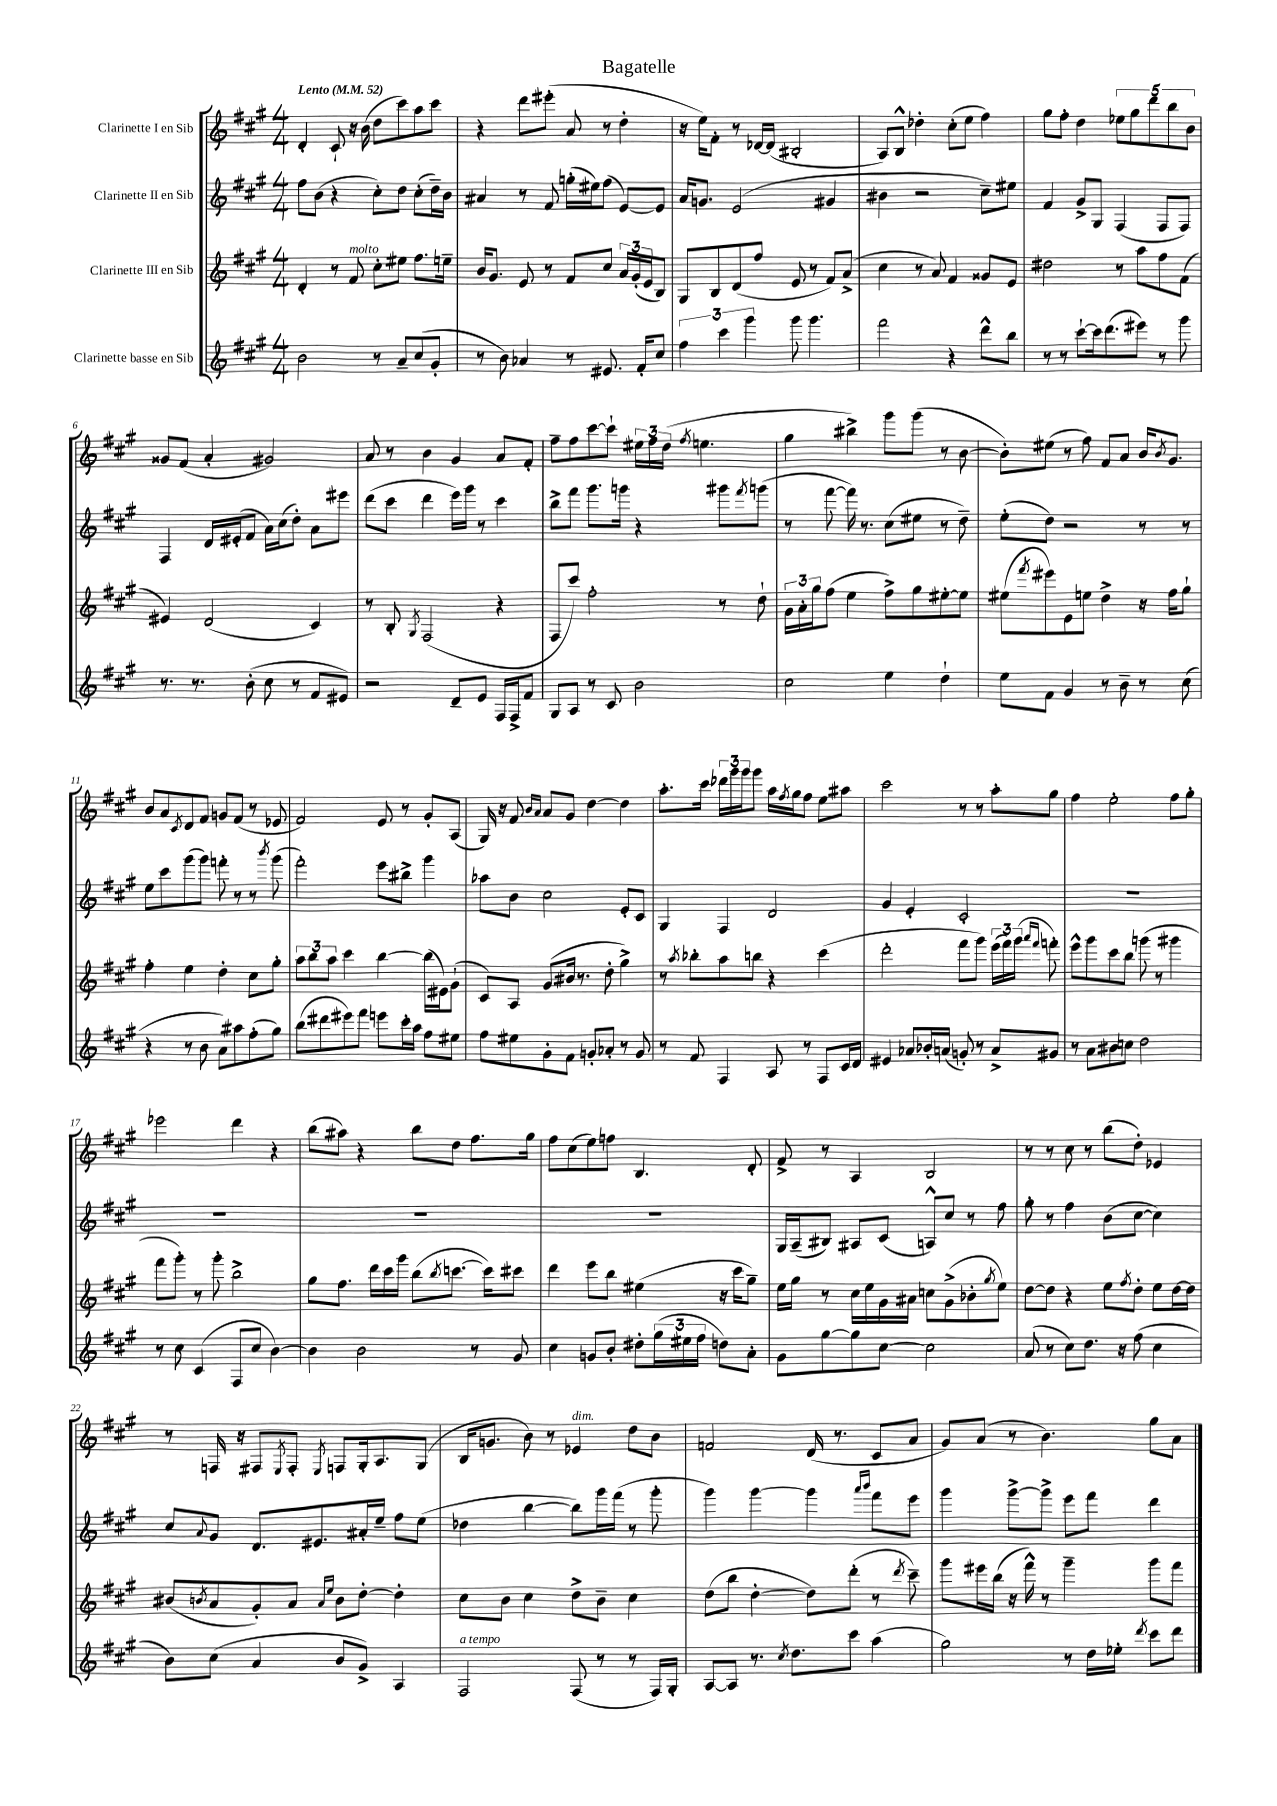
\header { title = "Bagatelle" }
<<
\new StaffGroup <<
\new Staff = "s0" \with { instrumentName = "Clarinette I en Sib" } {
    \clef treble \key a \major \numericTimeSignature \time 4/4 \tempo "Lento" 4 = 52
    d'4-. cis'8-! r16 b'16( d''8 cis'''8) a''8 cis'''8 |
    r4 d'''8 eis'''8-.( a'8 r8 d''4-. |
    r16 e''16) fis'8-. r8 des'16~ des'16( bis2-. |
    a8) b8-^ des''4-. cis''8-.( e''8 fis''4) |
    gis''8 fis''8-. d''4 \tuplet 5/4 { ees''8 gis''8 d'''8 b''8 b'8 } |
    gisis'8 fis'8( a'4-. gis'2) |
    a'8 r8 b'4 gis'4 a'8 fis'8-. |
    fis''8-- fis''8 cis'''8~ cis'''8-! \tuplet 3/2 { eis''16 fis''16 d''16( } \acciaccatura { fis''8 } e''4. |
    gis''4 bis''4->) gis'''8 gis'''8( r8 b'8~ |
    b'8-.) eis''8( r8 fis''8) fis'8 a'8 b'16 \acciaccatura { b'8 } gis'8. |
    b'8 a'8 \acciaccatura { cis'8 } d'8 fis'8 g'8 fis'8( r8 ees'8 |
    fis'2) e'8 r8 gis'8-. a8( |
    gis16) r16 fis'8 \grace { b'16 a'16 } a'8 gis'8 d''4~ d''4 |
    a''8.-. cis'''16 \tuplet 3/2 { des'''16 gis'''16 gis'''16 } gis'''8 a''16 \acciaccatura { fis''8 } gis''16 fis''8 e''8 ais''8 |
    cis'''2 r8 r8 a''8-. gis''8 |
    fis''4 e''2-. fis''8 gis''8-. |
    ees'''2 d'''4 r4 |
    b''8( ais''8) r4 b''8 d''8 fis''8. gis''16 |
    fis''8 cis''8( e''8) f''8 b4. d'8-. |
    fis'8-> r8 a4 b2 |
    r8 r8 cis''8 r8 b''8( d''8-.) ees'4 |
    r8 f16 r16 fis8 \acciaccatura { e8 } fis8-. \acciaccatura { e8 } f8 gis16-. a8. gis8( |
    b16 g'8. b'8) r8 ees'4^\markup { \italic "dim." } d''8 b'8 |
    f'2 d'16( r8. cis'8 a'8 |
    gis'8) a'8( r8 b'4.) gis''8 a'8 \bar "|." |
}
\new Staff = "s1" \with { instrumentName = "Clarinette II en Sib" } {
    \clef treble \key a \major \numericTimeSignature \time 4/4
    fis''8 b'8( r4 cis''8-.) d''8 cis''8-.( d''16--) b'16 |
    ais'4 r8 fis'8 g''16-.( eis''16) fis''8( e'8~) e'8 |
    a'16 g'8. e'2( gis'4 |
    bis'4 r2 cis''8--) eis''8 |
    fis'4 gis'8-> gis8 fis4( fis8 fis8) |
    fis4 d'16 eis'16-.( fis'8 a'16) cis''16( d''8-.) a'8 eis'''8 |
    d'''8( cis'''8 d'''4 e'''16) gis'''16 r8 cis'''4 |
    b''8-> fis'''8 gis'''8. g'''16 r4 gis'''8 \acciaccatura { fis'''8 } g'''8( |
    r8 fis'''8~ fis'''16) r8. cis''8( eis''8 r8 d''8--) |
    e''8-.( d''8) r2 r8 r8 |
    e''8 cis'''8 gis'''8( gis'''8) f'''8-. r8 r8 \acciaccatura { b'''8 } gis'''8( |
    fis'''2-.) e'''8 bis''8-> gis'''4 |
    aes''8 b'8 cis''2 e'8-. cis'8 |
    gis4 fis4 d'2 |
    gis'4 e'4-. cis'2-. |
    R1 |
    R1 |
    R1 |
    R1 |
    gis16 a16--( bis8) ais8 cis'8( a8-^) cis''8 r8 fis''8 |
    gis''8-. r8 fis''4 b'8( cis''8~ cis''4) |
    cis''8 \appoggiatura { a'8 } gis'8 d'8. eis'8. ais'16-. e''16-- fis''8 e''8( |
    des''4 b''4~ b''8) gis'''16 fis'''16( r8 gis'''8-. |
    gis'''4) gis'''4~ gis'''4 \grace { a'''16 b'''16 } fis'''8 e'''8 |
    gis'''4 gis'''8~-> gis'''8-> e'''8 fis'''8 d'''4 \bar "|." |
}
\new Staff = "s2" \with { instrumentName = "Clarinette III en Sib" } {
    \clef treble \key a \major \numericTimeSignature \time 4/4
    d'4-. r8 fis'8^\markup { \italic "molto" } cis''8-. eis''8 fis''8. e''16-- |
    b'16 gis'8. e'8 r8 fis'8 cis''8 \tuplet 3/2 { a'16 gis'16-.( e'16 } b8) |
    gis8 b8 d'8( fis''8 e'8 r8 fis'8) a'8->( |
    cis''4 r8 a'8) fis'4 gisis'8 e'8 |
    dis''2 r8 a''8 fis''8 fis'8( |
    eis'4) d'2( cis'4) |
    r8 b8-. \acciaccatura { gis8 } fis2( r4 |
    fis8 cis'''8) fis''2-. r8 d''8-! |
    \tuplet 3/2 { gis'16 a'16-. gis''16 } fis''8( e''4 fis''8->) gis''8 eis''8~-. eis''8 |
    eis''8( \acciaccatura { fis'''8 } eis'''8) e'8 e''8 d''4-> r16 fis''16 gis''8-! |
    fis''4-. e''4 d''4-. cis''8 gis''8-. |
    \tuplet 3/2 { a''8 b''8 a''8 } cis'''4 b''4~ b''16( eis'16) gis'8-!( |
    cis'8) a8 gis'8( bis'16 r8. d''8-. gis''4->) |
    r8 \acciaccatura { a''8 } bes''8-. a''8 b''8 r4 cis'''4( |
    d'''2-. fis'''8 gis'''8) \tuplet 3/2 { e'''16( fis'''16) gis'''16( } \grace { a'''16 fis'''16 } f'''8-.) |
    e'''8-^ gis'''8 cis'''8 b''8 g'''8( r8 gis'''4 |
    fis'''8 gis'''8-.) r8 gis'''8-. b''2-> |
    gis''8 fis''8. d'''16 cis'''16 gis'''16 b''8( \acciaccatura { b''8 } c'''8.~ c'''16) cis'''8 |
    d'''4 e'''8 b''8 eis''4( r16 cis'''16 gis''8--) |
    e''16 gis''16 r8 cis''16 e''16 gis'16 ais'16 c''8 gis'8->( bes'8-. \acciaccatura { gis''8 } e''8) |
    d''8~ d''8 r4 e''8 \acciaccatura { fis''8 } d''8-. e''8 d''16~ d''16 |
    bis'8( \acciaccatura { b'8 } a'8 gis'8-.) a'8 \grace { a'16 e''16 } b'8 d''8~-. d''4-. |
    cis''8 b'8 cis''4 d''8-> b'8-- cis''4 |
    d''8( b''8 d''4~-. d''8) d'''8-.( r8 \acciaccatura { d'''8 } cis'''8--) |
    gis'''8 eis'''16 b''16( r16 fis'''16-^) r8 gis'''4-- gis'''8 fis'''8 \bar "|." |
}
\new Staff = "s3" \with { instrumentName = "Clarinette basse en Sib" } {
    \clef treble \key a \major \numericTimeSignature \time 4/4
    b'2 r8 a'8-- cis''8( gis'8-. |
    r8 b'8) aes'4 r8 eis'8. fis'16-. cis''8 |
    \tuplet 3/2 { fis''4 cis'''4 gis'''4 } gis'''8 gis'''4. |
    fis'''2 r4 d'''8-^ b''8 |
    r8 r8 cis'''8~-! cis'''16 d'''8.( eis'''8) r8 gis'''8 |
    r8. r8. b'8-.( cis''8 r8 fis'8 eis'8) |
    r2 d'8-- e'8 fis16 fis16-> fis'8 |
    gis8 a8 r8 cis'8 b'2 |
    cis''2 e''4 d''4-! |
    e''8 fis'8 gis'4 r8 b'8-- r8 cis''8( |
    r4 r8 b'8 a'8) ais''8 fis''8-.( gis''8) |
    b''8( dis'''8 eis'''8) fis'''8 e'''8 cis'''16-. a''16 fis''8 eis''8 |
    fis''8 eis''8 gis'8-. fis'8 g'8-. aes'8-. r8 g'8 |
    r8 fis'8 fis4 a8 r8 fis8 cis'16 d'16 |
    eis'4 aes'8 bes'16-. a'16( g'8-.) r8 a'8-> gis'8 |
    r8 a'8 bis'8 c''8 d''2 |
    r8 cis''8 cis'4( fis8 cis''8 b'4~) |
    b'4 b'2 r8 gis'8 |
    cis''4 g'8 b'8-. dis''8-. \tuplet 3/2 { gis''16( eis''16 fis''16 } d''8) a'8-. |
    gis'8 gis''8~ gis''8 cis''8~ cis''2 |
    a'8( r8 cis''8) d''8. r16 fis''8( cis''4 |
    b'8) cis''8( a'4 b'8 gis'8->) a4 |
    fis2^\markup { \italic "a tempo" } fis8( r8 r8 fis16) gis16-. |
    a8~ a8 r8. \acciaccatura { cis''8 } d''8. cis'''8 a''4( |
    gis''2) r8 d''16 ees''16-. \acciaccatura { d'''8 } cis'''8 d'''8 \bar "|." |
}
>>
>>
